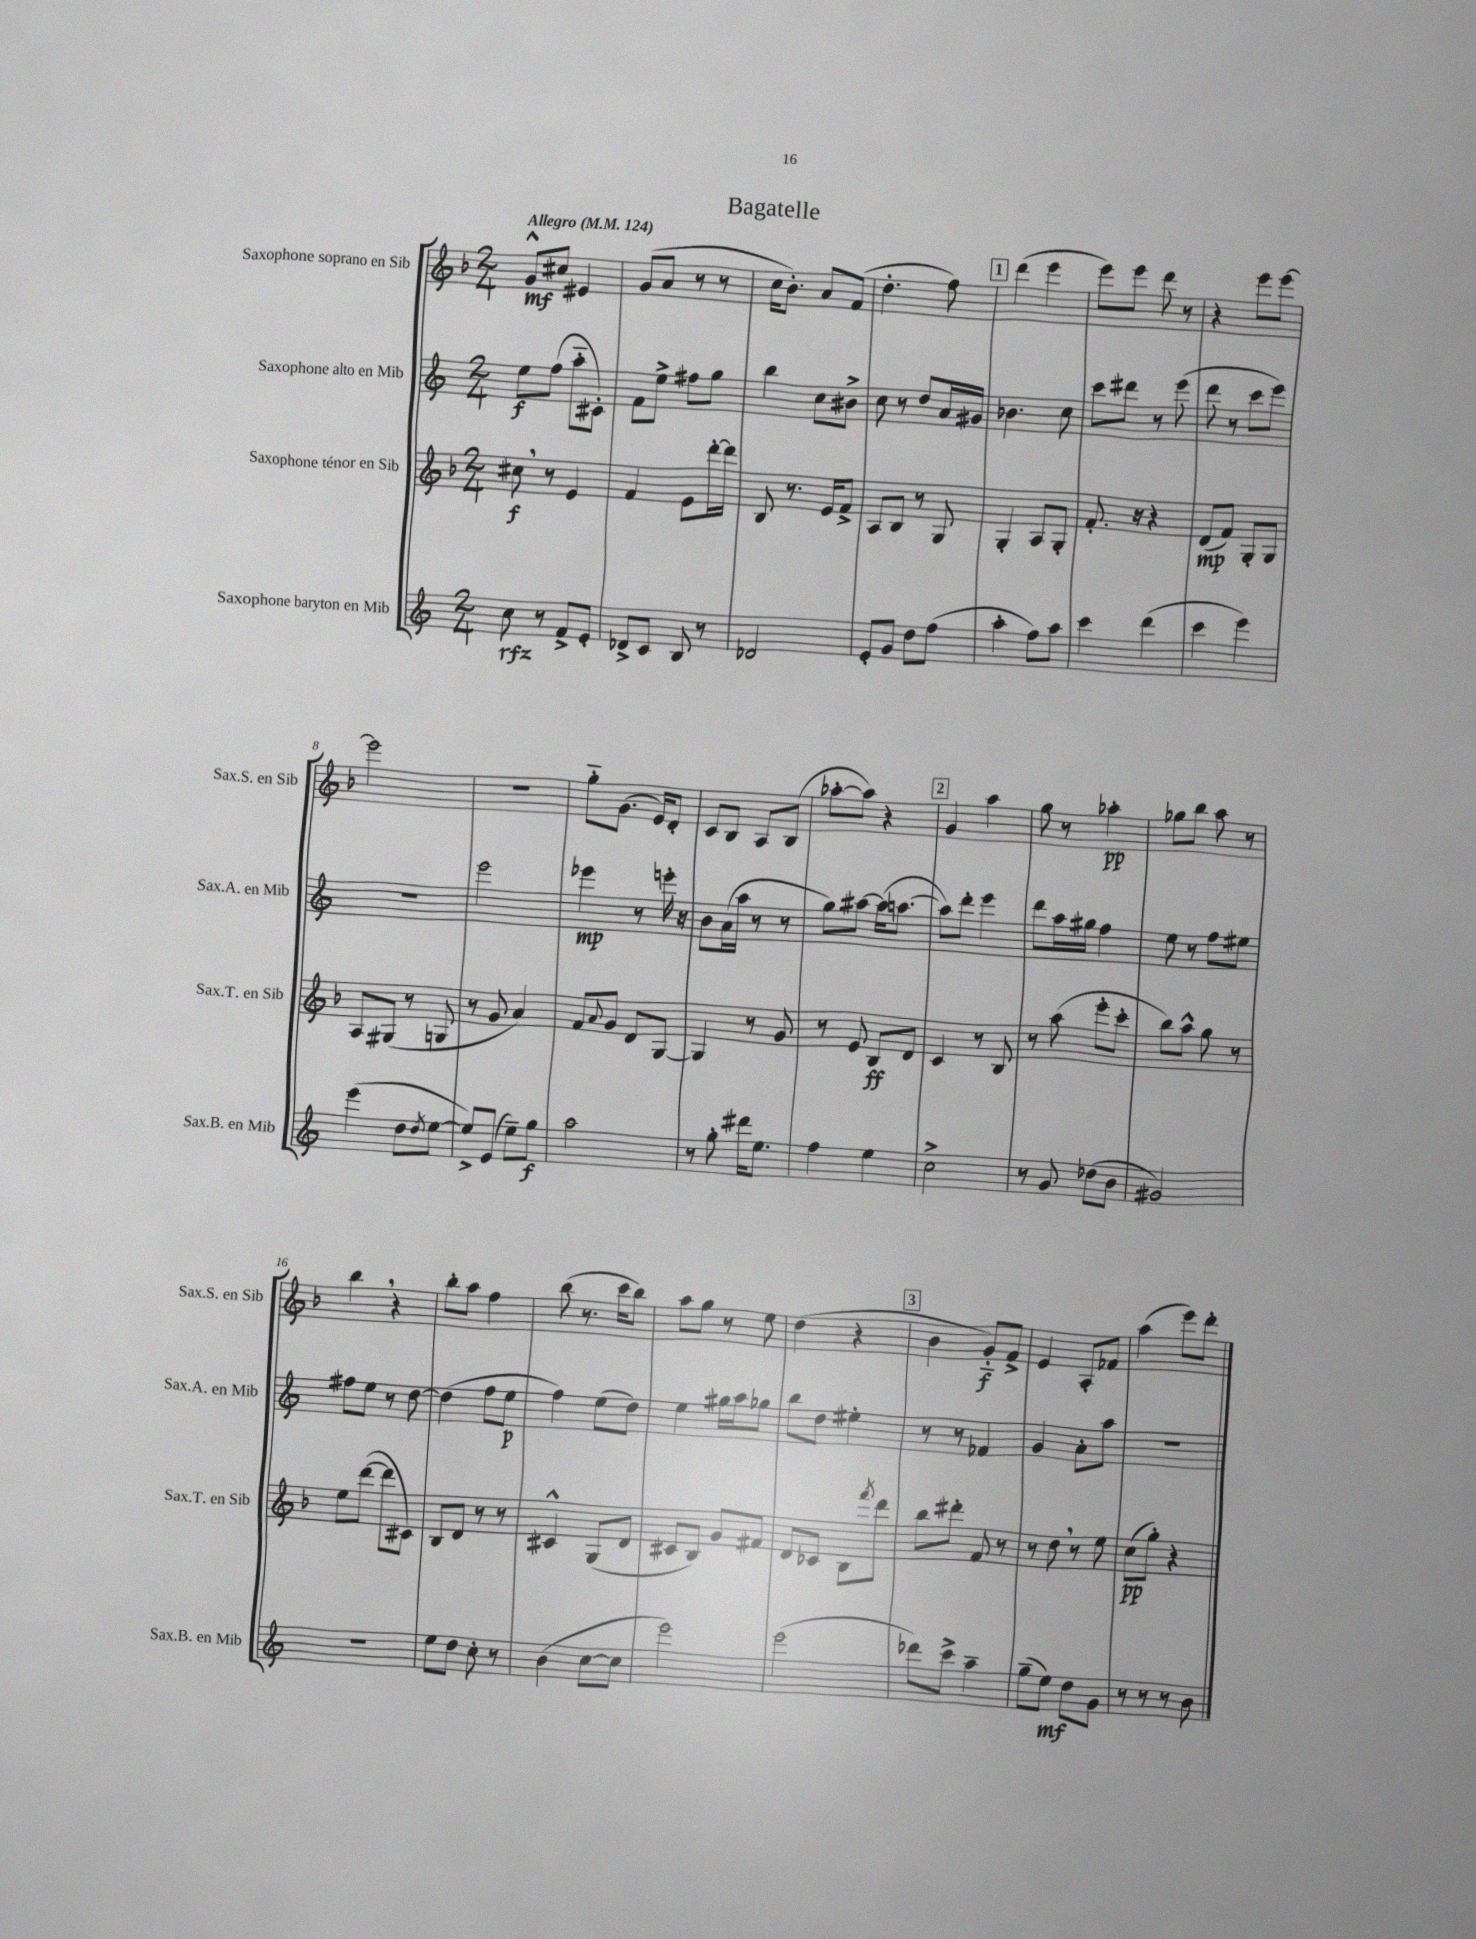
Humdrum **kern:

**kern	**dynam	**kern	**dynam	**kern	**dynam	**kern	**dynam
*part4	*part4	*part3	*part3	*part2	*part2	*part1	*part1
*staff4	*staff4	*staff3	*staff3	*staff2	*staff2	*staff1	*staff1
*I"Saxophone baryton en Mib	*	*I"Saxophone ténor en Sib	*	*I"Saxophone alto en Mib	*	*I"Saxophone soprano en Sib	*
*I'Sax.B. en Mib	*	*I'Sax.T. en Sib	*	*I'Sax.A. en Mib	*	*I'Sax.S. en Sib	*
*clefG2	*	*clefG2	*	*clefG2	*	*clefG2	*
*k[]	*	*k[b-]	*	*k[]	*	*k[b-]	*
*M2/4	*	*M2/4	*	*M2/4	*	*M2/4	*
*MM124	*	*MM124	*	*MM124	*	*MM124	*
=1	=1	=1	=1	=1	=1	=1	=1
!	!	!	!	!	!	!LO:TX:a:B:t=Allegro	!
8cc\	rfz	8cc#X,\	f	8ee\L	f	8g^^/L	mf
8r	.	8r	.	(8ff\J	.	8cc#X/J	.
8f^/L	.	4e/	.	8aa\L	.	4e#X/	.
8e'/J	.	.	.	8c#X'\J)	.	.	.
=2	=2	=2	=2	=2	=2	=2	=2
8d-X^/L	.	4f/	.	8f\L	.	(8g/L	.
8c/J	.	.	.	8ee^\J	.	8a/J	.
8B/	.	8e\L	.	8ff#X\L	.	8r	.
8r	.	[16ddd'\L	.	8gg\J	.	8r	.
.	.	16ddd\JJ]	.	.	.	.	.
=3	=3	=3	=3	=3	=3	=3	=3
2d-X/	.	8B-/	.	4bb\	.	16cc\KL	.
.	.	.	.	.	.	8.b-'\J)	.
.	.	8.r	.	.	.	.	.
.	.	.	.	8cc\L	.	8a/L	.
.	.	16e/KL	.	.	.	.	.
.	.	8f^/J	.	8b#X^\J	.	(8f/J	.
=4	=4	=4	=4	=4	=4	=4	=4
8e'/L	.	8A/L	.	8cc\	.	4.dd'\	.
8g/J	.	8B-/J	.	8r	.	.	.
8dd\L	.	8r	.	8dd/L	.	.	.
(8ff\J	.	8G/	.	16a/L	.	8ff\)	.
.	.	.	.	16g#X/JJ	.	.	.
!!LO:REH:place=s1:t=1
=5	=5	=5	=5	=5	=5	=5	=5
4aa'\	.	4G'/	.	4.b-X\	.	(4ddd\	.
8ff\L)	.	8A/L	.	.	.	4eee\	.
8aa\J	.	8G'/J	.	8cc\	.	.	.
=6	=6	=6	=6	=6	=6	=6	=6
4ccc\	.	8.f'/	.	8ccc\L	.	8eee\L)	.
.	.	.	.	8ddd#X\J	.	8eee\J	.
.	.	16r	.	.	.	.	.
(4ddd\	.	4r	.	8r	.	8ddd\	.
.	.	.	.	(8eee\	.	8r	.
=7	=7	=7	=7	=7	=7	=7	=7
4ccc\	.	(8d/L	mp	8ddd\	.	4r	.
.	.	8f/J)	.	8r	.	.	.
4eee\)	.	8G'/L	.	8ccc\L	.	8eee\L	.
.	.	8G/J	.	8eee\J)	.	[8eee\J	.
!!LO:LB:g=z
=8	=8	=8	=8	=8	=8	=8	=8
(4eee\	.	8A/L	.	2r	.	2eee\]	.
.	.	(8G#X/J	.	.	.	.	.
8dd\L	.	8r	.	.	.	.	.
8qdd/	.	.	.	.	.	.	.
[8ee\J	.	8Gn/	.	.	.	.	.
=9	=9	=9	=9	=9	=9	=9	=9
8ee^/L])	.	8r	.	2eee\	.	2r	.
(8e/J	.	8g/	.	.	.	.	.
8ee~\L)	.	4a/)	.	.	.	.	.
8gg\J	f	.	.	.	.	.	.
=10	=10	=10	=10	=10	=10	=10	=10
2aa\	.	8f/L	.	4eee-X\	mp	8gg\L	.
.	.	8qqa/	.	.	.	.	.
.	.	8g/J	.	.	.	(8.g\J	.
.	.	8d/L	.	8r	.	.	.
.	.	.	.	.	.	16e/KL)	.
.	.	[8G/J	.	16eeen'\	.	8d'/J	.
.	.	.	.	16r	.	.	.
=11	=11	=11	=11	=11	=11	=11	=11
8r	.	4G/]	.	8b\L	.	8c/L	.
8gg'\	.	.	.	(16a\L	.	8B-/J	.
.	.	.	.	16aa\JJ	.	.	.
16ddd#X\KL	.	8r	.	8r	.	8A/L	.
8.ee\J	.	.	.	.	.	.	.
.	.	8g/	.	8r	.	(8B-/J	.
=12	=12	=12	=12	=12	=12	=12	=12
4ff\	.	8r	.	8gg\L)	.	[8aa-X'\L	.
.	.	8e/	.	[8aa#X\J	.	8aa-\J])	.
4ee\	.	8B-/L	ff	(16aa#\KL]	.	4r	.
.	.	.	.	[8.aan\J	.	.	.
.	.	8d/J	.	.	.	.	.
!!LO:REH:place=s1:t=2
=13	=13	=13	=13	=13	=13	=13	=13
2cc^\	.	4c/	.	8aa\L])	.	4g/	.
.	.	.	.	8ddd'\J	.	.	.
.	.	8r	.	4eee\	.	4aa\	.
.	.	8B-/	.	.	.	.	.
=14	=14	=14	=14	=14	=14	=14	=14
8r	.	8r	.	8ddd\L	.	8gg\	.
8g/	.	(8aa\	.	16aa\L	.	8r	.
.	.	.	.	16gg#X\JJ	.	.	.
(8dd-X\L	.	8eee'\L	.	4ff\	.	4aa-X'\	pp
8b\J	.	8ccc'\J	.	.	.	.	.
=15	=15	=15	=15	=15	=15	=15	=15
2g#X/)	.	8bb-\L)	.	8ee\	.	8gg-X\L	.
.	.	8aa^^\J	.	8r	.	8bb-\J	.
.	.	8gg\	.	8ff\L	.	8aa\	.
.	.	8r	.	8ee#X\J	.	8r	.
!!LO:LB:g=z
=16	=16	=16	=16	=16	=16	=16	=16
2r	.	8ee\L	.	8ff#X\L	.	4bb-,\	.
.	.	([8ddd\J	.	8ee\J	.	.	.
.	.	8ddd\L]	.	8r	.	4r	.
.	.	8c#X\J)	.	[8dd\	.	.	.
=17	=17	=17	=17	=17	=17	=17	=17
8ee\L	.	8B-/L	.	(4dd\]	.	8bb-'\L	.
8dd\J	.	8d/J	.	.	.	8aa\J	.
8cc'\	.	8r	.	8ff\L	.	4ff\	.
8r	.	8r	.	8ee\J	p	.	.
=18	=18	=18	=18	=18	=18	=18	=18
(4b\	.	4c#X^^/	.	4ff\)	.	(8bb-\	.
.	.	.	.	.	.	8.r	.
[8cc\L	.	(8G/L	.	(8ee\L	.	.	.
.	.	.	.	.	.	16ccc\KL	.
8cc\J]	.	8d/J	.	8dd\J)	.	8bb-\J)	.
=19	=19	=19	=19	=19	=19	=19	=19
2eee\)	.	8c#X/L	.	4ee\	.	8aa\L	.
.	.	8B-/J)	.	.	.	8gg\J	.
.	.	8g/L	.	16gg#X\LL	.	8r	.
.	.	.	.	16aa\J	.	.	.
.	.	8f#X/J	.	8gg-X\J	.	8ee\	.
=20	=20	=20	=20	=20	=20	=20	=20
(2eee\	.	8d/L	.	8bb\L	.	(4dd\	.
.	.	8c-X/J	.	8dd\J	.	.	.
.	.	8B-\L	.	4ee#X'\	.	4r	.
.	.	8qfff/	.	.	.	.	.
.	.	8ddd\J	.	.	.	.	.
!!LO:REH:place=s1:t=3
=21	=21	=21	=21	=21	=21	=21	=21
8ddd-X\L)	.	8bb-\L	.	8r	.	4b-\	.
8ccc^\J	.	8ddd#X'\J	.	8r	.	.	.
4aa~\	.	8f/	.	4f-X/	.	8g/L)	f
.	.	8r	.	.	.	8f^/J	.
=22	=22	=22	=22	=22	=22	=22	=22
(8gg~\L	.	8r	.	4g/	.	4e/	.
8ee\J)	mf	8dd,\	.	.	.	.	.
8dd\L	.	8r	.	8a'\L	.	8A'/L	.
8g\J	.	8ee\	.	8aa\J	.	8f-X/J	.
=23	=23	=23	=23	=23	=23	=23	=23
8r	.	(8cc\L	pp	2r	.	(4aa\	.
8r	.	8gg'\J)	.	.	.	.	.
8r	.	4r	.	.	.	8eee\L)	.
8b\	.	.	.	.	.	8ddd'\J	.
==	==	==	==	==	==	==	==
*-	*-	*-	*-	*-	*-	*-	*-
